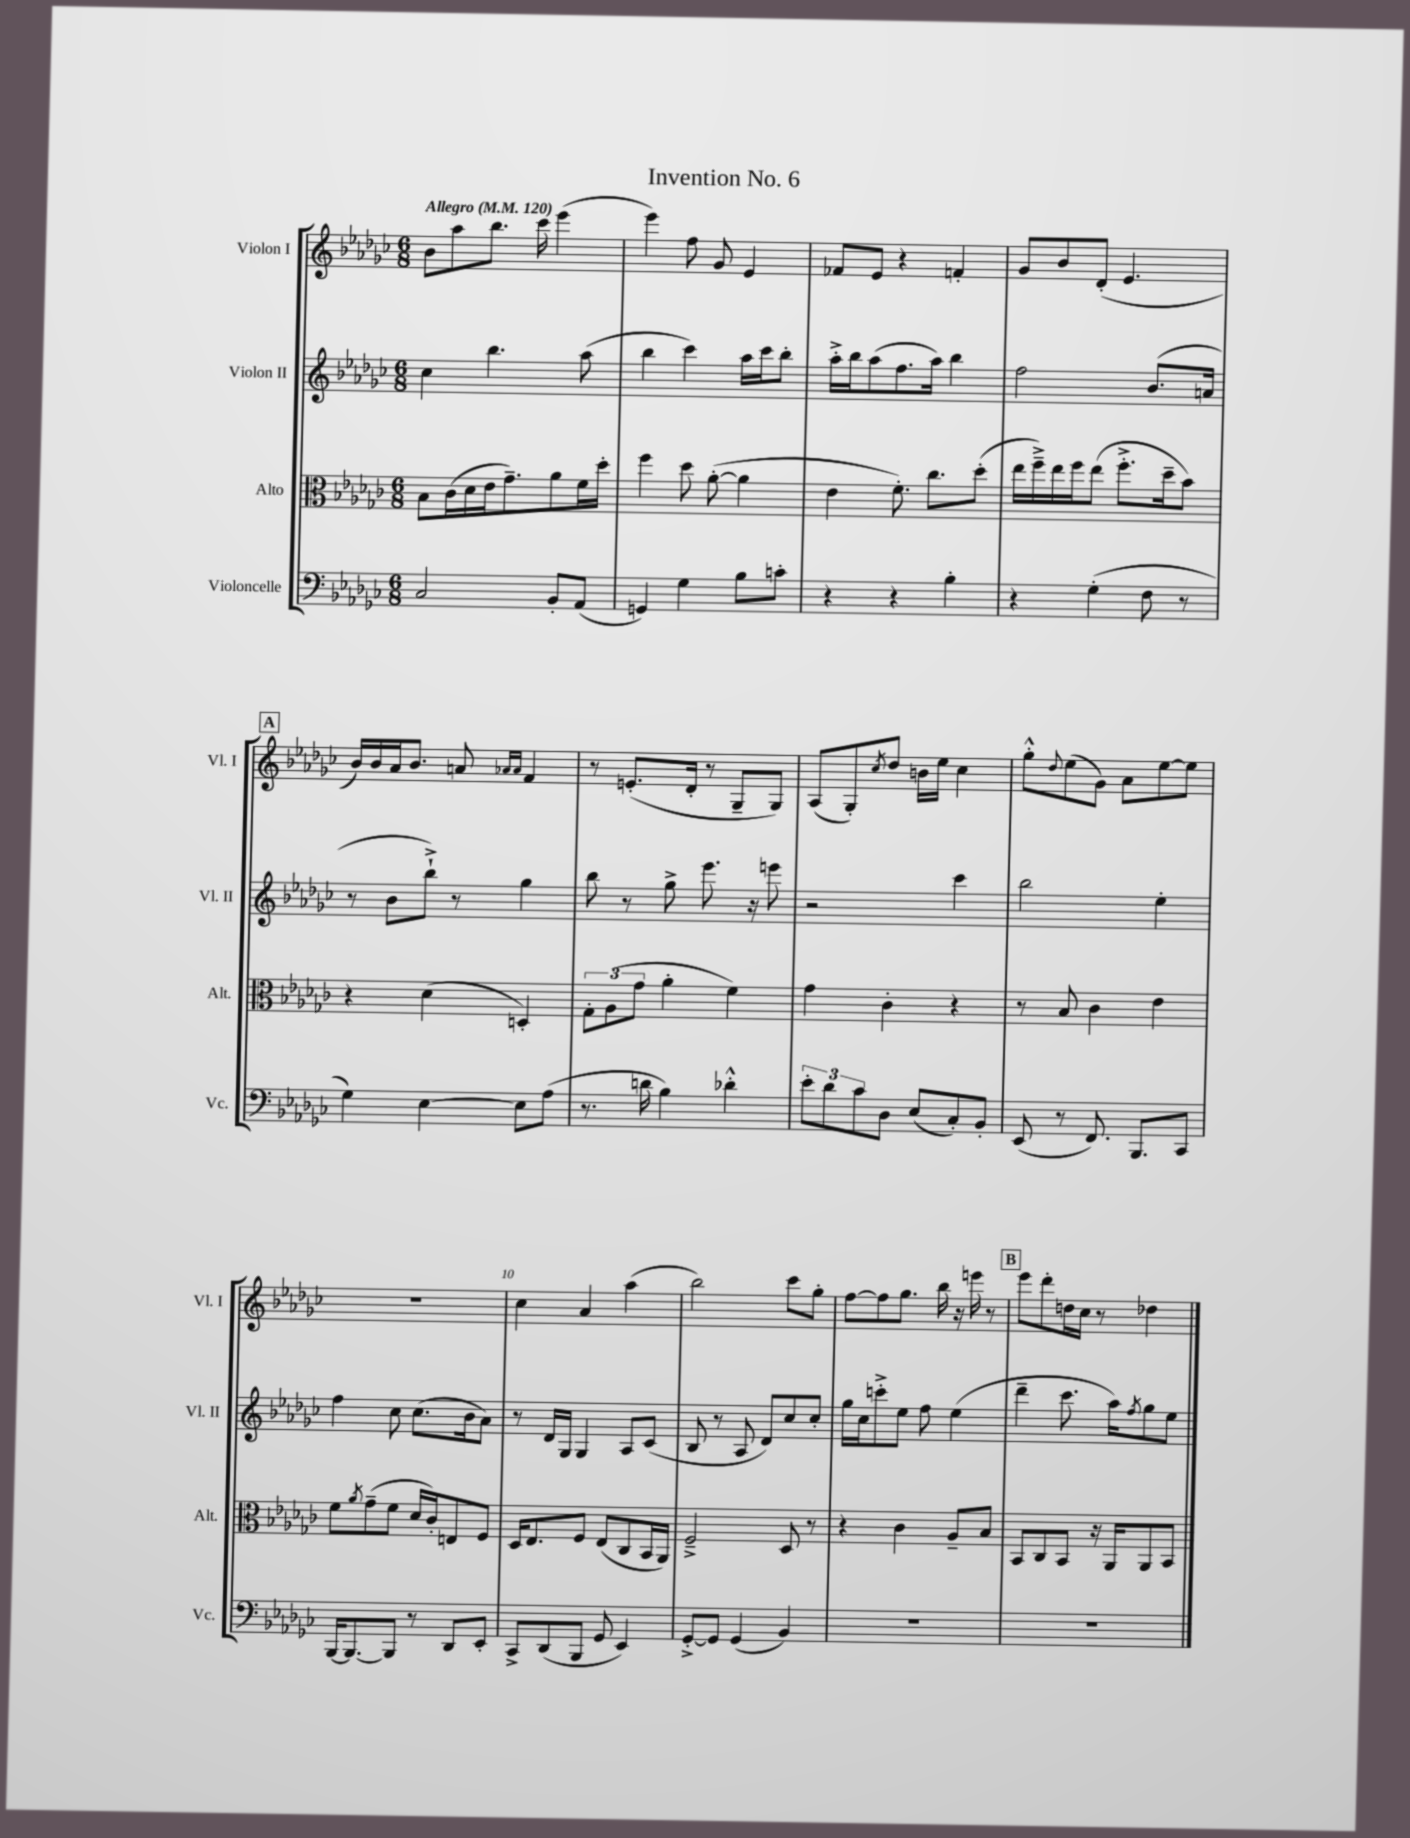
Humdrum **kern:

**kern	**kern	**kern	**kern
*part4	*part3	*part2	*part1
*staff4	*staff3	*staff2	*staff1
*I"Violoncelle	*I"Alto	*I"Violon II	*I"Violon I
*I'Vc.	*I'Alt.	*I'Vl. II	*I'Vl. I
*clefF4	*clefC3	*clefG2	*clefG2
*k[b-e-a-d-g-c-]	*k[b-e-a-d-g-c-]	*k[b-e-a-d-g-c-]	*k[b-e-a-d-g-c-]
*M6/8	*M6/8	*M6/8	*M6/8
*MM120	*MM120	*MM120	*MM120
=1	=1	=1	=1
!	!	!	!LO:TX:a:B:t=Allegro
2C-/	8B-\L	4cc-\	8b-\L
.	(16c-\L	.	8aa-\
.	16d-\	.	.
.	16e-\J	4.bb-\	8.bb-\J
.	8.g-~\)	.	.
.	.	.	16ccc-\
8BB-'/L	8a-\	.	(4eee-\
(8AA-/J	16f\L	(8aa-\	.
.	16dd-'\JJ	.	.
=2	=2	=2	=2
4GGn/)	4ff\	4bb-\	4eee-\)
4G-\	8dd-\	4ccc-\)	8ff\
.	([8a-'\	.	8g-/
8B-\L	4a-\]	16aa-\LL	4e-/
.	.	16ccc-\J	.
8cn'\J	.	8bb-'\J	.
=3	=3	=3	=3
4r	4e-\	16aa-'^\LL	8f-X/L
.	.	16bb-\J	.
.	.	(8aa-\	8e-/J
4r	8.f'\)	8.ff\	4r
.	8.cc-\L	16aa-\Jk)	.
4B-'\	.	4bb-\	4fn'/
.	(8dd-'\J	.	.
=4	=4	=4	=4
4r	16ee-\LL	2ff\	8g-/L
.	16ff~^\)	.	.
.	16ee-\	.	8b-/
.	16ff\J	.	.
(4G-'\	(8ee-\J	.	(8d-'/J
.	8.ff'^\L	.	4.e-/
8F\	.	(8.b-/L	.
.	16dd-~\k	.	.
8r	8b-\J)	.	.
.	.	16an/Jk	.
!!LO:LB:g=z
!!LO:REH:place=s1:t=A
=5	=5	=5	=5
4G-\)	4r	8r	16b-/LL)
.	.	.	16b-/
.	.	8b-\L	16a-/J
.	.	.	8.b-/J
[4E-\	(4d-\	8bb-`^\J)	.
.	.	8r	8an/
.	.	.	16qqa-X/LL
.	.	.	16qqa-/JJ
8E-\L]	4Dn'/)	4gg-\	4f/
(8A-\J	.	.	.
=6	=6	=6	=6
8.r	12G-'\L	8bb-\	8r
.	(12A-\	.	.
.	.	8r	(8.en'/L
.	12g-\J	.	.
16dn\	.	.	.
4B-\)	4a-'\	8gg-^\	.
.	.	.	16d-'/Jk
.	.	8.eee-\	8r
4d-X'^^\	4f\)	.	8G-~/L
.	.	16r	.
.	.	8eeen\	8G-/J)
=7	=7	=7	=7
12e-'\L	4g-\	2r	(8A-/L
12d-\	.	.	.
.	.	.	8G-'/)
12c-\	.	.	.
.	.	.	8qcc-/
8D-\J	4c-'\	.	8dd-/J
(8E-/L	.	.	16bn\LL
.	.	.	16ee-\JJ
8C-'/)	4r	4ccc-\	4cc-\
8BB-'/J	.	.	.
=8	=8	=8	=8
(8EE-/	8r	2bb-\	8gg-'^^\L
.	.	.	8qqdd-/
8r	8B-/	.	(8ee-\
8.FF/)	4c-\	.	8g-\J)
.	.	.	8a-\L
8.BBB-/L	.	.	.
.	4e-\	4ee-'\	[8ee-\
8CC-/J	.	.	8ee-\J]
!!LO:LB:g=z
=9	=9	=9	=9
[16BBB-/KL	8f\L	4ff\	2.r
8.BBB-/_	.	.	.
.	8qa-/	.	.
.	(8g-~\	.	.
8BBB-/J]	8f\J	8cc-\	.
8r	16d-/LL	(8.cc-\L	.
.	16c-'/J)	.	.
8DD-/L	8En/	.	.
.	.	16b-\k	.
8EE-'/J	8F/J	8a-\J)	.
=10	=10	=10	=10
8CC-^/L	16D-/KL	8r	4cc-\
.	8.E-/	.	.
(8DD-/	.	16d-/LL	.
.	.	16G-/JJ	.
8BBB-/J	8F/J	4G-/	4a-/
8GG-/	(8E-/L	.	.
4EE-/)	8C-/	8A-/L	(4aa-\
.	16BB-/L	(8c-/J	.
.	16AA-/JJ)	.	.
=11	=11	=11	=11
[8GG-'^/L	2F~^/	8B-/	2bb-\)
8GG-/J]	.	8r	.
(4GG-/	.	8A-/	.
.	.	8d-/L)	.
4BB-/)	8D-/	8cc-/	8ccc-\L
.	8r	8cc-'/J	8gg-'\J
=12	=12	=12	=12
2.r	4r	16gg-\LL	[8ff\L
.	.	16cc-\J	.
.	.	8cccn'^\	8ff\]
.	4c-\	8ee-\J	8.gg-\J
.	.	8ff\	.
.	.	.	16bb-\
.	8A-~/L	(4ee-\	16r
.	.	.	16eeen\
.	8B-/J	.	8r
!!LO:REH:place=s1:t=B
=13	=13	=13	=13
2.r	8BB-/L	4ddd-~\	8eee-\L
.	8C-/	.	8ddd-'\
.	8BB-/J	8.ccc-\	16ddn\L
.	.	.	16cc-\JJ
.	16r	.	8r
.	16AA-/KL	16aa-\KL)	.
.	.	8qff/	.
.	8AA-/	8gg-\	4dd-X\
.	8BB-/J	8ee-\J	.
==	==	==	==
*-	*-	*-	*-
